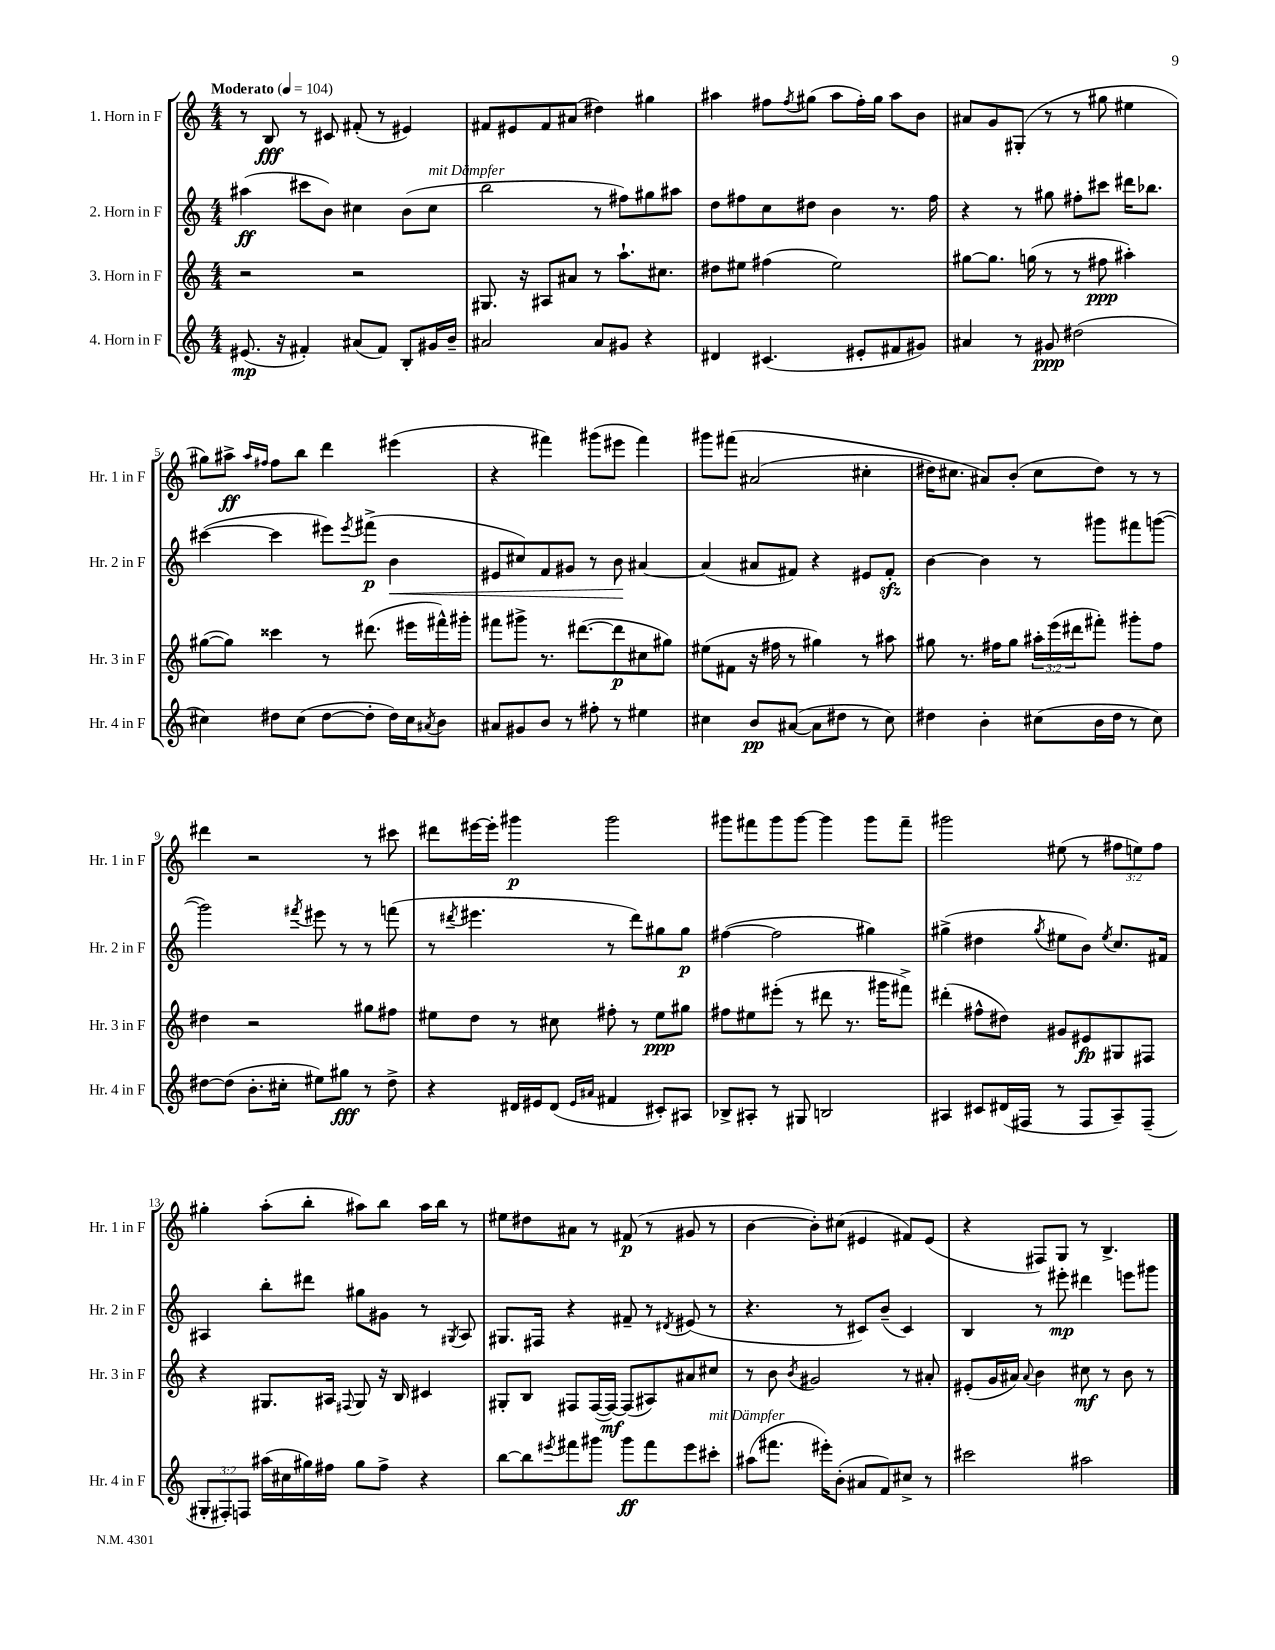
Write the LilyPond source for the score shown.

<<
\new StaffGroup <<
\new Staff = "s0" \with { instrumentName = "1. Horn in F" shortInstrumentName = "Hr. 1 in F" } {
    \clef treble \key c \major \numericTimeSignature \time 4/4 \override Staff.TupletNumber.text = #tuplet-number::calc-fraction-text \tempo "Moderato" 4 = 104
    r8 b8\fff r8 cis'8 fis'8-.( r8 eis'4) |
    fis'8 eis'8 fis'8 ais'8( dis''4) gis''4 |
    ais''4 fis''8 \acciaccatura { fis''8 } gis''8( ais''8 fis''16-.) gis''16 ais''8 b'8 |
    ais'8 g'8 gis8-.( r8 r8 gis''8 eis''4 |
    gis''8) ais''8->\ff \grace { ais''16 fis''16 } fis''8 b''8 d'''4 eis'''4( |
    r4 fis'''4) gis'''8( eis'''8 fis'''4) |
    gis'''8 fis'''8\( ais'2( cis''4-. |
    dis''16) cis''8. ais'8\) b'8-.( cis''8 dis''8) r8 r8 |
    dis'''4 r2 r8 cis'''8 |
    dis'''8 eis'''16~ eis'''16-. gis'''4\p gis'''2 |
    gis'''8 fis'''8 gis'''8 gis'''8~ gis'''4 gis'''8 fis'''8-- |
    gis'''2 eis''8( r8 \tuplet 3/2 { fis''8 e''8) fis''8 } |
    gis''4-. a''8-.( b''8-. ais''8) b''8 ais''16 b''16 r8 |
    eis''8 dis''8 ais'8 r8 fis'8\p( r8 gis'8 r8 |
    b'4~ b'8-.) cis''8( eis'4 fis'8) eis'8( |
    r4 fis8) g8 r8 b4.-> \bar "|." |
}
\new Staff = "s1" \with { instrumentName = "2. Horn in F" shortInstrumentName = "Hr. 2 in F" } {
    \clef treble \key c \major \numericTimeSignature \time 4/4
    ais''4\ff( cis'''8 b'8) cis''4 b'8( cis''8^\markup { \italic "mit Dämpfer" } |
    b''2 r8 fis''8) gis''8 ais''8 |
    d''8 fis''8 c''8 dis''8 b'4 r8. fis''16 |
    r4 r8 gis''8 fis''8-. cis'''8 dis'''16 bes''8. |
    cis'''4~( cis'''4 eis'''8) \acciaccatura { eis'''8 } fis'''8->\p( b'4\< |
    eis'8 cis''8) f'8 gis'8 r8 b'8\! ais'4~ |
    ais'4( ais'8 fis'8) r4 eis'8 fis'8-.\sfz |
    b'4~ b'4 r8 gis'''8 fis'''8 g'''8~( |
    g'''2) \acciaccatura { fis'''8 } eis'''8 r8 r8 f'''8( |
    r8 \acciaccatura { dis'''8 } eis'''4. r8 dis'''8) gis''8 gis''8\p |
    fis''4~( fis''2 gis''4) |
    gis''4->( dis''4 \acciaccatura { gis''8 } eis''8 b'8) \acciaccatura { eis''8 } c''8. fis'16 |
    ais4 b''8-. dis'''8 gis''8 gis'8 r8 \acciaccatura { gis8 } ais8 |
    gis8. fis16 r4 fis'8-- r8 \acciaccatura { dis'8 } eis'8( r8 |
    r4. r8 cis'8) b'8--( cis'4) |
    b4 r8 eis'''8-.\mp dis'''4 e'''8 gis'''8 \bar "|." |
}
\new Staff = "s2" \with { instrumentName = "3. Horn in F" shortInstrumentName = "Hr. 3 in F" } {
    \clef treble \key c \major \numericTimeSignature \time 4/4 \override Staff.TupletNumber.text = #tuplet-number::calc-fraction-text
    r2 r2 |
    gis8. r16 ais8 ais'8 r8 a''8.-! cis''8. |
    dis''8 eis''8 fis''4( eis''2) |
    gis''8~ gis''8. g''16( r8 r8 fis''8\ppp ais''4-.) |
    gis''8~( gis''8) cisis'''4 r8 dis'''8.( eis'''16 fis'''16-^) gis'''16-. |
    fis'''8 gis'''8-> r8. dis'''8.~( dis'''8\p cis''8 gis''8) |
    eis''8( fis'8 r16 fis''16 r8 gis''4) r8 ais''8 |
    gis''8 r8. fis''16 gis''8 \tuplet 3/2 { ais''16-. e'''16( dis'''16 } fis'''8-.) gis'''8-. fis''8 |
    dis''4 r2 gis''8 fis''8 |
    eis''8 d''8 r8 cis''8 fis''8-. r8 eis''8\ppp gis''8 |
    fis''8 eis''8 eis'''8-.( r8 dis'''8 r8. gis'''16 fis'''8->) |
    dis'''4-.( fis''8-^ dis''8) gis'8 eis'8\fp gis8 fis8 |
    r4 gis8. ais16 \appoggiatura { fis8 } gis8 r16 b16 cis'4 |
    gis8-. b8 fis8 fis16~( fis16~\mf) fis8( ais8) ais'8 cis''8 |
    r8 b'8 \acciaccatura { b'8 } gis'2 r8 ais'8-. |
    eis'8-.( g'16 ais'16) \appoggiatura { ais'8 } b'4 cis''8\mf r8 b'8 r8 \bar "|." |
}
\new Staff = "s3" \with { instrumentName = "4. Horn in F" shortInstrumentName = "Hr. 4 in F" } {
    \clef treble \key c \major \numericTimeSignature \time 4/4 \override Staff.TupletNumber.text = #tuplet-number::calc-fraction-text
    eis'8.\mp( r16 fis'4-.) ais'8( fis'8) b8-. gis'16 b'16-- |
    ais'2 ais'8 gis'8 r4 |
    dis'4 cis'4.( eis'8-. fis'8 gis'8) |
    ais'4 r8 gis'8\ppp dis''2( |
    cis''4) dis''8 cis''8( dis''8~ dis''8-. dis''16) cis''16 \acciaccatura { ais'8 } b'8 |
    ais'8 gis'8 b'8 r8 fis''8-. r8 eis''4 |
    cis''4 b'8\pp ais'8~( ais'8 dis''8 r8 cis''8) |
    dis''4 b'4-. cis''8( b'16 dis''16 r8 cis''8) |
    dis''8~ dis''8( b'8.-. cis''16-. eis''8) gis''8\fff r8 dis''8-> |
    r4 dis'16 eis'16 dis'8( \grace { eis'16 ais'16 } fis'4 cis'8-.) ais8 |
    bes8-> ais8-. r8 gis8 b2 |
    ais4 cis'8 dis'16( fis16 r8 fis8 ais8--) fis8--( |
    \tuplet 3/2 { gis8-. fis8-.) f8 } ais''16( cis''16 gis''16) fis''16 gis''8 fis''8-> r4 |
    b''8~ b''8 \acciaccatura { eis'''8 } fis'''8 gis'''8 gis'''8\ff fis'''8 eis'''8 cis'''8-.^\markup { \italic "mit Dämpfer" } |
    ais''8( fis'''8. eis'''16-.) b'8-.( ais'8 f'8) cis''8-> r8 |
    cis'''2 ais''2 \bar "|." |
}
>>
>>
